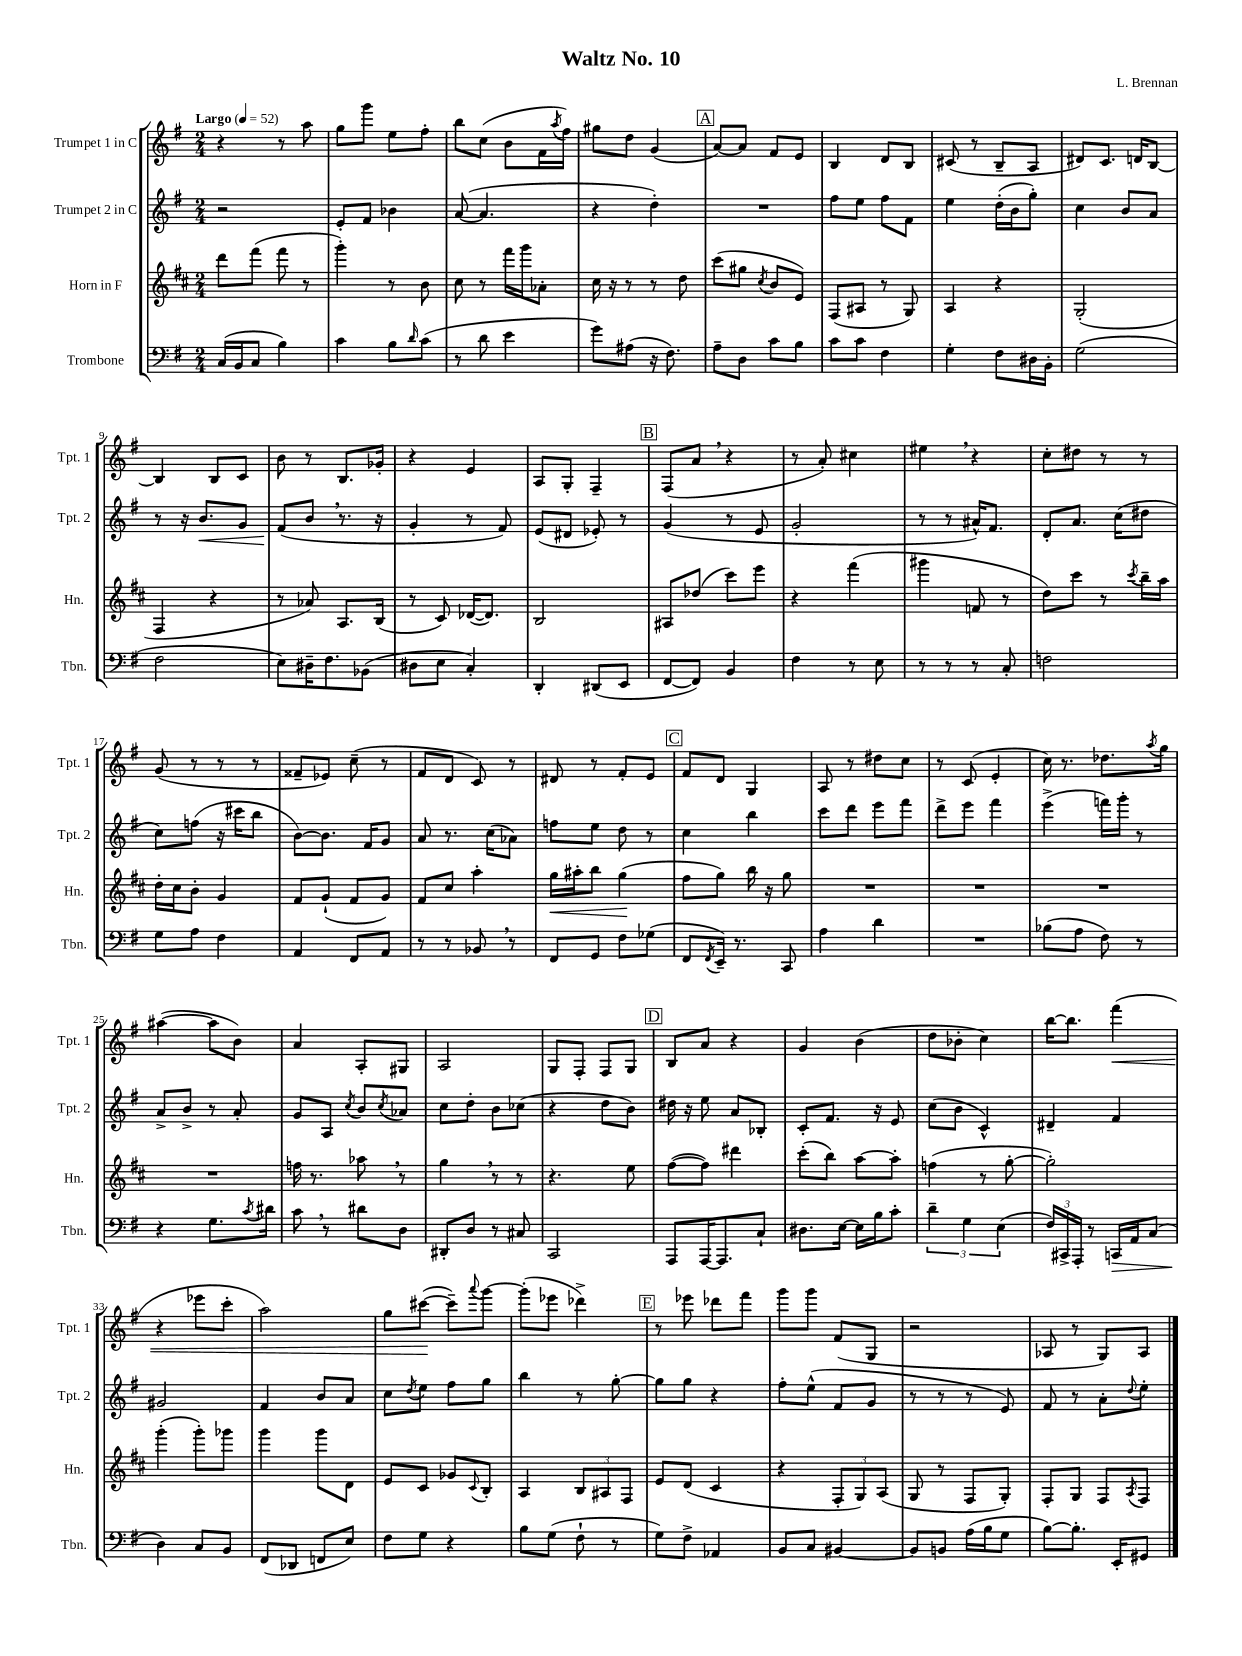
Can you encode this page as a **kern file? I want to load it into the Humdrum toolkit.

**kern	**dynam	**kern	**dynam	**kern	**dynam	**kern	**dynam
*part4	*part4	*part3	*part3	*part2	*part2	*part1	*part1
*staff4	*staff4	*staff3	*staff3	*staff2	*staff2	*staff1	*staff1
*I"Trombone	*	*I"Horn in F	*	*I"Trumpet 2 in C	*	*I"Trumpet 1 in C	*
*I'Tbn.	*	*I'Hn.	*	*I'Tpt. 2	*	*I'Tpt. 1	*
*clefF4	*	*clefG2	*	*clefG2	*	*clefG2	*
*k[f#]	*	*k[f#c#]	*	*k[f#]	*	*k[f#]	*
*M2/4	*	*M2/4	*	*M2/4	*	*M2/4	*
*MM52	*	*MM52	*	*MM52	*	*MM52	*
=1	=1	=1	=1	=1	=1	=1	=1
!	!	!	!	!	!	!LO:TX:a:B:t=Largo	!
(16C/LL	.	8ddd\L	.	2r	.	4r	.
16BB/J	.	.	.	.	.	.	.
8C/J	.	(8fff#\J	.	.	.	.	.
4B\)	.	8fff#\	.	.	.	8r	.
.	.	8r	.	.	.	8aa\	.
=2	=2	=2	=2	=2	=2	=2	=2
4c\	.	4ggg'\)	.	8e'/L	.	8gg\L	.
.	.	.	.	8f#/J	.	8ggg\J	.
8B\L	.	8r	.	4b-X\	.	8ee\L	.
16qqd/	.	.	.	.	.	.	.
(8c\J	.	8b\	.	.	.	8ff#'\J	.
=3	=3	=3	=3	=3	=3	=3	=3
8r	.	8cc#\	.	([8a/	.	8bb\L	.
8d\	.	8r	.	4.a/]	.	(8cc\J	.
4e\	.	16fff#\LL	.	.	.	8b\L	.
.	.	16ggg\J	.	.	.	.	.
.	.	8a-X'\J	.	.	.	16f#\L	.
.	.	.	.	.	.	8qaa/	.
.	.	.	.	.	.	16ff#\JJ)	.
=4	=4	=4	=4	=4	=4	=4	=4
8g\L)	.	16cc#\	.	4r	.	8gg#X\L	.
.	.	16r	.	.	.	.	.
(8A#X\J	.	8r	.	.	.	8dd\J	.
16r	.	8r	.	4dd'\)	.	(4g/	.
8.F#\)	.	.	.	.	.	.	.
.	.	8dd\	.	.	.	.	.
!!LO:REH:place=s1:t=A
=5	=5	=5	=5	=5	=5	=5	=5
8A~\L	.	(8ccc#\L	.	2r	.	[8a/L)	.
8D\J	.	8gg#X\J	.	.	.	8a/J]	.
.	.	8qcc#/	.	.	.	.	.
8c\L	.	8b/L	.	.	.	8f#/L	.
8B\J	.	8e/J)	.	.	.	8e/J	.
=6	=6	=6	=6	=6	=6	=6	=6
8c\L	.	(8F#/L	.	8ff#\L	.	4B/	.
8c\J	.	8A#X/J	.	8ee\J	.	.	.
4F#\	.	8r	.	8ff#\L	.	8d/L	.
.	.	8G/)	.	8f#\J	.	8B/J	.
=7	=7	=7	=7	=7	=7	=7	=7
4G'\	.	4A/	.	4ee\	.	(8c#X/	.
.	.	.	.	.	.	8r	.
8F#\L	.	4r	.	(16dd'\LL	.	8B~/L	.
.	.	.	.	16b\J	.	.	.
16D#X\L	.	.	.	8gg'\J)	.	8A/J	.
16BB'\JJ	.	.	.	.	.	.	.
=8	=8	=8	=8	=8	=8	=8	=8
(2G\	.	(2G'/	.	4cc\	.	8d#X/L)	.
.	.	.	.	.	.	8.c/J	.
.	.	.	.	8b/L	.	.	.
.	.	.	.	.	.	16dn/KL	.
.	.	.	.	8a/J	.	[8B/J	.
!!LO:LB:g=z
=9	=9	=9	=9	=9	=9	=9	=9
2F#\	.	4F#/	.	8r	.	4B/]	.
.	.	.	.	16r	.	.	.
!	!	!	!	!	!LO:HP:b	!	!
.	.	.	.	8.b/L	<	.	.
.	.	4r	.	.	.	8B/L	.
.	.	.	.	8g/J	.	8c/J	.
=10	=10	=10	=10	=10	=10	=10	=10
8E\L)	.	8r	.	(8f#/L	.	8b\	.
16D#X~\K	.	8a-X/)	.	8b,/J	[	8r	.
8.F#\	.	.	.	.	.	.	.
.	.	8.A/L	.	8.r	.	8.B/L	.
(8BB-X\J	.	.	.	.	.	.	.
.	.	(16B/Jk	.	16r	.	16g-X'/Jk	.
=11	=11	=11	=11	=11	=11	=11	=11
8D#X\L	.	8r	.	4g'/	.	4r	.
8E\J	.	8c#/)	.	.	.	.	.
4C'/)	.	([16d-X/KL	.	8r	.	4e/	.
.	.	8.d-/J])	.	.	.	.	.
.	.	.	.	8f#/)	.	.	.
=12	=12	=12	=12	=12	=12	=12	=12
4DD'/	.	2B/	.	(8e/L	.	8A/L	.
.	.	.	.	8d#X/J	.	8G'/J	.
(8DD#X/L	.	.	.	8e-X'/)	.	4F#~/	.
8EE/J	.	.	.	8r	.	.	.
!!LO:REH:place=s1:t=B
=13	=13	=13	=13	=13	=13	=13	=13
[8FF#/L	.	8A#X/L	.	(4g/	.	(8F#/L	.
8FF#/J])	.	(8dd-X/J	.	.	.	8a,/J	.
4BB/	.	8ccc#\L)	.	8r	.	4r	.
.	.	8eee\J	.	8e/	.	.	.
=14	=14	=14	=14	=14	=14	=14	=14
4F#\	.	4r	.	2g'/	.	8r	.
.	.	.	.	.	.	8a'/)	.
8r	.	(4fff#\	.	.	.	4cc#X\	.
8E\	.	.	.	.	.	.	.
=15	=15	=15	=15	=15	=15	=15	=15
8r	.	4ggg#X\	.	8r	.	4ee#X,\	.
8r	.	.	.	8r	.	.	.
8r	.	8fn/	.	16a#X^^/KL)	.	4r	.
.	.	.	.	8.f#/J	.	.	.
8C'/	.	8r	.	.	.	.	.
=16	=16	=16	=16	=16	=16	=16	=16
2Fn\	.	8dd\L)	.	8d'/L	.	8cc'\L	.
.	.	8ccc#\J	.	8.a/J	.	8dd#X\J	.
.	.	8r	.	.	.	8r	.
.	.	.	.	(16cc\KL	.	.	.
.	.	8qccc#/	.	.	.	.	.
.	.	16bb~\LL	.	8dd#X\J	.	8r	.
.	.	16aa\JJ	.	.	.	.	.
!!LO:LB:g=z
=17	=17	=17	=17	=17	=17	=17	=17
8G\L	.	16dd'\LL	.	8cc\L)	.	(8g/	.
.	.	16cc#\J	.	.	.	.	.
8A\J	.	8b'\J	.	(8ffn\J	.	8r	.
4F#\	.	4g/	.	16r	.	8r	.
.	.	.	.	16ccc#X\KL	.	.	.
.	.	.	.	8bb\J	.	8r	.
=18	=18	=18	=18	=18	=18	=18	=18
4AA/	.	8f#/L	.	[8b\L)	.	8f##X~/L	.
.	.	(8g`/J	.	8.b\J]	.	8e-X/J)	.
8FF#/L	.	8f#/L	.	.	.	(8cc~\	.
.	.	.	.	16f#/KL	.	.	.
8AA/J	.	8g/J)	.	8g/J	.	8r	.
=19	=19	=19	=19	=19	=19	=19	=19
8r	.	8f#/L	.	8a/	.	8f#/L	.
8r	.	8cc#/J	.	8.r	.	8d/J	.
8BB-X,/	.	4aa'\	.	.	.	8c/)	.
.	.	.	.	(16cc\KL	.	.	.
8r	.	.	.	8a-X\J)	.	8r	.
=20	=20	=20	=20	=20	=20	=20	=20
!	!	!	!LO:HP:b	!	!	!	!
8FF#/L	.	16gg\LL	<	8ffn\L	.	8d#X/	.
.	.	16aa#X'\J	.	.	.	.	.
8GG/J	.	8bb\J	.	8ee\J	.	8r	.
8F#\L	.	(4gg\	.	8dd\	.	8f#'/L	.
(8G-X\J	.	.	.	8r	.	8e/J	.
.	.	.	[	.	.	.	.
!!LO:REH:place=s1:t=C
=21	=21	=21	=21	=21	=21	=21	=21
8FF#/L	.	8ff#\L	.	4cc\	.	8f#/L	.
8qFF#/	.	.	.	.	.	.	.
16EE~/Jk)	.	8gg\J)	.	.	.	8d/J	.
8.r	.	.	.	.	.	.	.
.	.	16bb\	.	4bb\	.	4G/	.
.	.	16r	.	.	.	.	.
8CC/	.	8gg\	.	.	.	.	.
=22	=22	=22	=22	=22	=22	=22	=22
4A\	.	2r	.	8ccc\L	.	8A/	.
.	.	.	.	8ddd\J	.	8r	.
4d\	.	.	.	8eee\L	.	8dd#X\L	.
.	.	.	.	8fff#\J	.	8cc\J	.
=23	=23	=23	=23	=23	=23	=23	=23
2r	.	2r	.	8ddd^\L	.	8r	.
.	.	.	.	8eee\J	.	(8c/	.
.	.	.	.	4fff#\	.	4e'/	.
=24	=24	=24	=24	=24	=24	=24	=24
(8B-X\L	.	2r	.	(4eee^\	.	16cc\)	.
.	.	.	.	.	.	8.r	.
8A\J	.	.	.	.	.	.	.
8F#\)	.	.	.	16fffn\LL)	.	8.dd-X\L	.
.	.	.	.	16ggg'\JJ	.	.	.
8r	.	.	.	8r	.	.	.
.	.	.	.	.	.	8qaa/	.
.	.	.	.	.	.	16gg\Jk	.
!!LO:LB:g=z
=25	=25	=25	=25	=25	=25	=25	=25
4r	.	2r	.	8a^/L	.	([4aa#X\	.
.	.	.	.	8b^/J	.	.	.
8.G\L	.	.	.	8r	.	8aa#\L]	.
.	.	.	.	8a'/	.	8b\J)	.
8qc/	.	.	.	.	.	.	.
16d#X\Jk	.	.	.	.	.	.	.
=26	=26	=26	=26	=26	=26	=26	=26
8c,\	.	16ffn\	.	8g/L	.	4a/	.
.	.	8.r	.	.	.	.	.
8r	.	.	.	8A/J	.	.	.
.	.	.	.	8qcc/	.	.	.
8d#X\L	.	8aa-X,\	.	8b/L	.	8A'/L	.
.	.	.	.	8qcc/	.	.	.
8D\J	.	8r	.	8a-X/J	.	8G#X/J	.
=27	=27	=27	=27	=27	=27	=27	=27
8DD#X'/L	.	4gg,\	.	8cc\L	.	2A/	.
8D/J	.	.	.	8dd'\J	.	.	.
8r	.	8r	.	8b\L	.	.	.
8C#X/	.	8r	.	(8cc-X\J	.	.	.
=28	=28	=28	=28	=28	=28	=28	=28
2CC/	.	4.r	.	4r	.	8G/L	.
.	.	.	.	.	.	8F#'/J	.
.	.	.	.	8dd\L	.	8F#/L	.
.	.	8ee\	.	8b\J)	.	8G/J	.
!!LO:REH:place=s1:t=D
=29	=29	=29	=29	=29	=29	=29	=29
8AAA/L	.	([8ff#\L	.	16dd#X\	.	8B/L	.
.	.	.	.	16r	.	.	.
[16AAA/K	.	8ff#\J])	.	8ee\	.	8a/J	.
8.AAA/]	.	.	.	.	.	.	.
.	.	4ddd#X\	.	8a/L	.	4r	.
8C`/J	.	.	.	8B-X'/J	.	.	.
=30	=30	=30	=30	=30	=30	=30	=30
8.D#X\L	.	(8ccc#'\L	.	8c'/L	.	4g/	.
.	.	8bb\J)	.	8.f#/J	.	.	.
[16E\Jk	.	.	.	.	.	.	.
16E\LL]	.	[8aa\L	.	.	.	(4b\	.
16B\J	.	.	.	16r	.	.	.
8c'\J	.	8aa'\J]	.	8e/	.	.	.
=31	=31	=31	=31	=31	=31	=31	=31
6d~\	.	(4ffn\	.	(8cc\L	.	8dd\L	.
.	.	.	.	8b\J	.	8b-X'\J	.
6G\	.	.	.	.	.	.	.
.	.	8r	.	4c^^/)	.	4cc\)	.
(6E\	.	.	.	.	.	.	.
.	.	[8gg'\	.	.	.	.	.
=32	=32	=32	=32	=32	=32	=32	=32
24F#/LL)	.	2gg'\])	.	4d#X~/	.	[16bb\KL	.
24CC#X^/	.	.	.	.	.	.	.
.	.	.	.	.	.	8.bb\J]	.
24AAA'/JJ	.	.	.	.	.	.	.
8r	.	.	.	.	.	.	.
!	!LO:HP:b	!	!	!	!	!	!LO:HP:b
16CCn/LL	>	.	.	4f#/	.	(4fff#\	<
16AA/J	.	.	.	.	.	.	.
(8C/J	.	.	.	.	.	.	.
!!LO:LB:g=z
=33	=33	=33	=33	=33	=33	=33	=33
4D\)	.	(4ggg'\	.	2g#X/	.	4r	.
8C/L	]	8ggg'\L)	.	.	.	8eee-X\L	.
8BB/J	.	8ggg-X\J	.	.	.	8ccc'\J	.
=34	=34	=34	=34	=34	=34	=34	=34
(8FF#/L	.	4ggg\	.	4f#/	.	2aa\)	.
8DD-X/J	.	.	.	.	.	.	.
8FFn/L	.	8ggg\L	.	8b/L	.	.	.
8E/J)	.	8d\J	.	8a/J	.	.	.
=35	=35	=35	=35	=35	=35	=35	=35
8F#\L	.	8e/L	.	8cc\L	.	8gg\L	.
.	.	.	.	8qdd/	.	.	.
8G\J	.	8c#/J	.	8ee\J	.	([8ccc#X\J	.
4r	.	8g-X/L	.	8ff#\L	.	8ccc#~\L])	[
.	.	8qqc#/	.	.	.	8qqaaa/	.
.	.	8B'/J	.	8gg\J	.	[8ggg\J	.
=36	=36	=36	=36	=36	=36	=36	=36
8B\L	.	4A/	.	4bb\	.	(8ggg'\L]	.
(8G\J	.	.	.	.	.	8eee-X\J	.
8F#`\	.	12B/L	.	8r	.	4ddd-X^\)	.
.	.	12A#X/	.	.	.	.	.
8r	.	.	.	[8gg'\	.	.	.
.	.	12F#/J	.	.	.	.	.
!!LO:REH:place=s1:t=E
=37	=37	=37	=37	=37	=37	=37	=37
8G\L)	.	8e/L	.	8gg\L]	.	8r	.
8F#^\J	.	(8d/J	.	8gg\J	.	8eee-X\	.
4AA-X/	.	4c#/	.	4r	.	8ddd-X\L	.
.	.	.	.	.	.	8fff#\J	.
=38	=38	=38	=38	=38	=38	=38	=38
8BB/L	.	4r	.	8ff#'\L	.	8ggg\L	.
8C/J	.	.	.	(8ee^^\J	.	8ggg\J	.
[4BB#X/	.	12F#'/L	.	8f#/L	.	(8f#/L	.
.	.	12G/)	.	.	.	.	.
.	.	.	.	8g/J	.	8G/J	.
.	.	(12A/J	.	.	.	.	.
=39	=39	=39	=39	=39	=39	=39	=39
8BB#/L]	.	8G/	.	8r	.	2r	.
8BBn/J	.	8r	.	8r	.	.	.
(16A\LL	.	8F#/L	.	8r	.	.	.
16B\J	.	.	.	.	.	.	.
8G\J	.	8G'/J)	.	8e/)	.	.	.
=40	=40	=40	=40	=40	=40	=40	=40
[8B\L)	.	8F#'/L	.	8f#/	.	8A-X/	.
8.B'\J]	.	8G/J	.	8r	.	8r	.
.	.	8F#/L	.	8a'\L	.	8G/L)	.
16EE'/KL	.	.	.	.	.	.	.
.	.	8qA/	.	8qqdd/	.	.	.
8GG#X/J	.	8F#/J	.	8ee'\J	.	8A-/J	.
==	==	==	==	==	==	==	==
*-	*-	*-	*-	*-	*-	*-	*-
